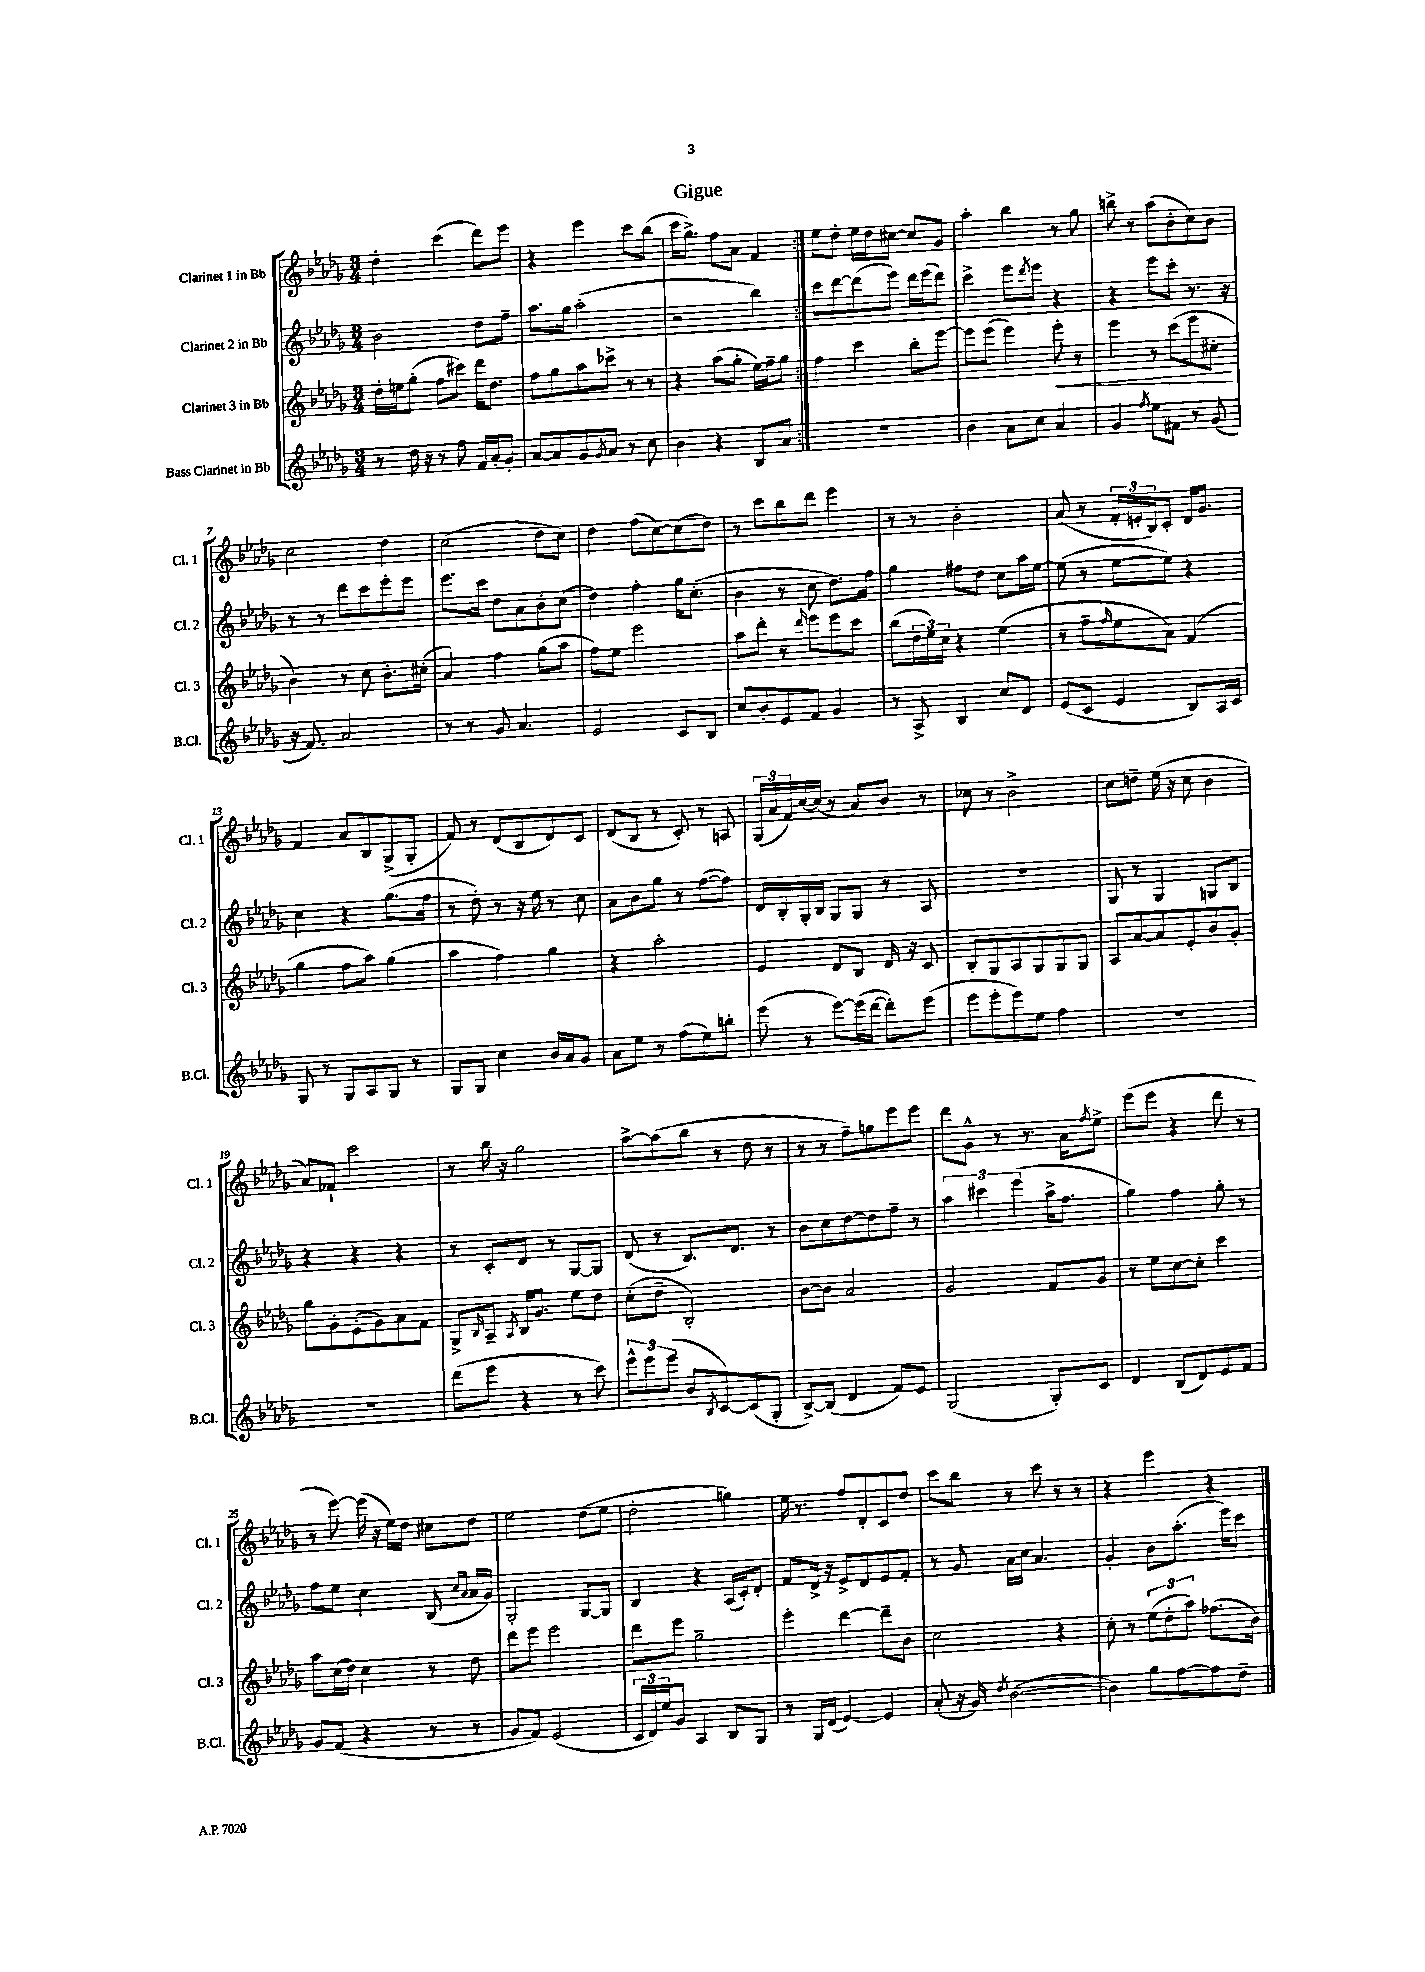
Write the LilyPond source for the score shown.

\header { title = "Gigue" }
<<
\new StaffGroup <<
\new Staff = "s0" \with { instrumentName = "Clarinet 1 in Bb" shortInstrumentName = "Cl. 1" } {
    \clef treble \key des \major \numericTimeSignature \time 3/4
    \repeat volta 2 { des''4-. c'''4( des'''8) ees'''8 |
    r4 ees'''4 c'''8 bes''8( |
    c'''16 ges''8.->) f''8 aes'8 f'4 | }
    ees''8 des''8-. ees''16 des''16 cis''8~ cis''8 ges'8 |
    aes''4-. bes''4 r8 ges''8 |
    b''8-> r8 aes''8( bes'8-. c''8) bes'8 |
    c''2 des''4 |
    c''2( des''8 c''8) |
    des''4 f''8( c''8~) c''8( des''8) |
    r8 c'''8 bes''8 des'''8 ees'''4 |
    r8 r8 bes'2-. |
    aes'8( r8 \tuplet 3/2 { f'16-. e'16-. bes16) } c'8-. des'16 ges'8. |
    f'4 aes'8 bes8 ges8->( ges8-. |
    f'8) r8 des'8( bes8 des'8) c'8 |
    des'8( bes8 r8 c'8-.) r8 a8 |
    \tuplet 3/2 { ges16( aes'16 f'16) } c''16~ c''16( r8 aes'8) bes'8 r8 |
    ces''8 r8 bes'2-> |
    c''8 d''8-- ees''16( r16 c''8 bes'4 |
    aes'8) fes'8-! c'''2 |
    r8 bes''16 r16 ges''2 |
    aes''8~-> aes''8( bes''8 r8 des''8 r8 |
    r8 r8 f''8--) g''8 ees'''8 ees'''8 |
    des'''8 ges'8-^ r8 r8. aes'16 \acciaccatura { f''8 } ees''8-> |
    ees'''8( ees'''8 r4 des'''8 r8 |
    r8 ees'''8~) ees'''16( r16 ees''16) des''16 cis''8 des''8 |
    ees''2 des''8( ees''8 |
    des''2-. g''4) |
    ees''16 r8. f''8 des'8-. c'8 des''8 |
    c'''8 bes''8 r8 c'''8 r8 r8 |
    r4 ees'''4 r4 \bar "|." |
}
\new Staff = "s1" \with { instrumentName = "Clarinet 2 in Bb" shortInstrumentName = "Cl. 2" } {
    \clef treble \key des \major \numericTimeSignature \time 3/4
    \repeat volta 2 { bes'2 des''8 f''8-- |
    aes''8. ges''16 aes''2-.( |
    r2 bes''4) | }
    c'''8 des'''8~ des'''8( ees'''8) des'''16 ees'''16( des'''8) |
    c'''4-> ees'''8 \acciaccatura { des'''8 } ees'''8 r4 |
    r4 ees'''8 c'''8-. r8. r16 |
    r8 r8 des'''8 c'''8 ees'''8-. ees'''8 |
    ees'''8. c'''16 des''8 aes'8 bes'8-. c''8( |
    des''4) f''4-. ges''16 c''8.-.( |
    bes'4 r8 c''8 des''8.) f''16 |
    ges''4 fis''8 des''8 c''8 aes''16 ees''16~ |
    ees''8( r8 ees''8~ ees''8) r4 |
    c''4 r4 ges''8.( f''16 |
    r8 des''8-.) r8 r16 ees''16 r8 c''8 |
    aes'8 bes'8 ges''8 r8 f''8~( f''8) |
    des'16 bes16-. ges16-. bes16 ges8 ges8 r8 aes8 |
    R2. |
    ges8 r8 ges4 g8 bes8 |
    r4 r4 r4 |
    r8 c'8-. des'8 r8 ges8~ ges8 |
    des'8( r8 bes8.) des'8. r8 |
    bes'8 c''8 des''8~ des''8 f''8-- r8 |
    \tuplet 3/2 { aes''4 cis'''4 ees'''4( } aes''16-> f''8. |
    ges''4) f''4 ges''8-. r8 |
    f''8 ees''8 c''4 bes8( \grace { c''16 aes'16 } aes'16 ges'16) |
    ges2-. ges8~ ges8 |
    bes4 r4 aes16( c'16-.) des'8-. |
    f'8 des'16-> r16 ees'8-> des'8 ees'8 f'8-. |
    r8 ges'8 aes'16 c''16 aes'4. |
    ges'4-. bes'8 aes''8.-.( ees'''16) c'''8 \bar "|." |
}
\new Staff = "s2" \with { instrumentName = "Clarinet 3 in Bb" shortInstrumentName = "Cl. 3" } {
    \clef treble \key des \major \numericTimeSignature \time 3/4
    \repeat volta 2 { des''16-. e''16 ges''8-.( f''8 cis'''8) des'''16 des''8. |
    f''8 ges''8 aes''8 ces'''8-> r8 r8 |
    r4 aes''8( ges''8-. ees''16) f''16-- ges''8 | }
    f''4 c'''4 bes''8-. ees'''8~ |
    ees'''8 ees'''8( ees'''4) ees'''8-.\< r8 |
    ees'''4 r8 c'''8( ees'''8 cis''8-.\! |
    bes'4) r8 c''8 bes'8.-. cis''16-.( |
    aes'4) f''4 ges''8( aes''8 |
    f''8) ees''8 ees'''2 |
    aes''8 des'''8-. r8 \grace { des'''16 } ees'''8 ees'''8 c'''8 |
    bes''8( \tuplet 3/2 { des''16 ees''16) c''16 } r4 ees''4( |
    r8 f''8-- \grace { f''16 } ees''8 aes'8) f'4( |
    ges''4 f''8 aes''8) ges''4( |
    aes''4 f''4) ges''4 |
    r4 aes''2-. |
    ees'4 des'8 bes8 des'16 r16 c'8 |
    bes8-. ges8 aes8 ges8 ges8 ges8 |
    aes8 aes'8~ aes'8 ees'8-. bes'8 ges'8-. |
    ges''8 ges'8-. ees'8-.( ges'8) aes'8 f'8 |
    ges8-> \grace { bes16 } aes8-- \acciaccatura { aes8 } bes16 ges'8. ees''8 des''8 |
    c''8-.( des''8-- bes2-.) |
    bes'8~ bes'8 aes'2 |
    ges'2 f'8 ges'8 |
    r8 ees''8 c''8~ c''8-. c'''4 |
    aes''8 c''16( des''16) c''4 r8 des''8 |
    des'''8 ees'''8 ees'''2 |
    des'''8 ees'''8 ges''2-- |
    ees'''4-. des'''4~ des'''8-- bes'8 |
    c''2 r4 |
    c''8-. r8 \tuplet 3/2 { ees''8( des''8-. aes''8) } fes''8.( bes'16) \bar "|." |
}
\new Staff = "s3" \with { instrumentName = "Bass Clarinet in Bb" shortInstrumentName = "B.Cl." } {
    \clef treble \key des \major \numericTimeSignature \time 3/4
    \repeat volta 2 { r8 des''16 r16 r8 f''8 f'16 aes'16-. ges'8-. |
    aes'8~ aes'8 ges'8 \acciaccatura { ges'8 } aes'8 r8 c''8 |
    bes'4 r4 bes8 aes'8 | }
    R2. |
    bes'4 aes'8 c''8 aes'4 |
    ges'4 \acciaccatura { f''8 } ees''8 fis'8 r8 ges'8( |
    r16 f'8.) aes'2 |
    r8 r8 ges'8 aes'4. |
    ees'2 c'8 bes8 |
    c''8 bes'8-. ees'8 f'8 ges'4 |
    r8 aes8-> bes4 c''8 des'8 |
    ees'8( c'8 ees'4 bes8) aes16 c'16 |
    ges8 r8 ges8 aes8 ges8 r8 |
    ges8 ges8 c''4 bes'16 aes'16 ges'8 |
    aes'8 ees''8 r8 f''8( ees''8) b''8-. |
    ees'''8( r8 ees'''8~) ees'''16( des'''16~ des'''8-.) ees'''8( |
    ees'''8 ees'''8-. ees'''8) ees''8 f''4 |
    R2. |
    R2. |
    des'''8( ees'''8 r4 r8 c'''8) |
    \tuplet 3/2 { ees'''8-^ ees'''8 ees'''8( } bes'8 \acciaccatura { bes8 } c'8~) c'8( ges8-. |
    bes8~->) bes8( des'4 f'8) ees'8 |
    ges2( ges8-.) c'8 |
    des'4 bes8( des'8) ees'8 f'8 |
    ges'8 f'8( r4 r8 r8 |
    ges'8 f'8) ees'2( |
    \tuplet 3/2 { c'16 des'16) ees''16 } ges'8 aes4 bes8 ges8 |
    r8 ges16 des'16( ees'4~) ees'4 |
    aes'8-.( r16 ges'16) \acciaccatura { des''8 } bes'2~( |
    bes'4) ges''8 f''8~ f''8 des''8-- \bar "|." |
}
>>
>>
